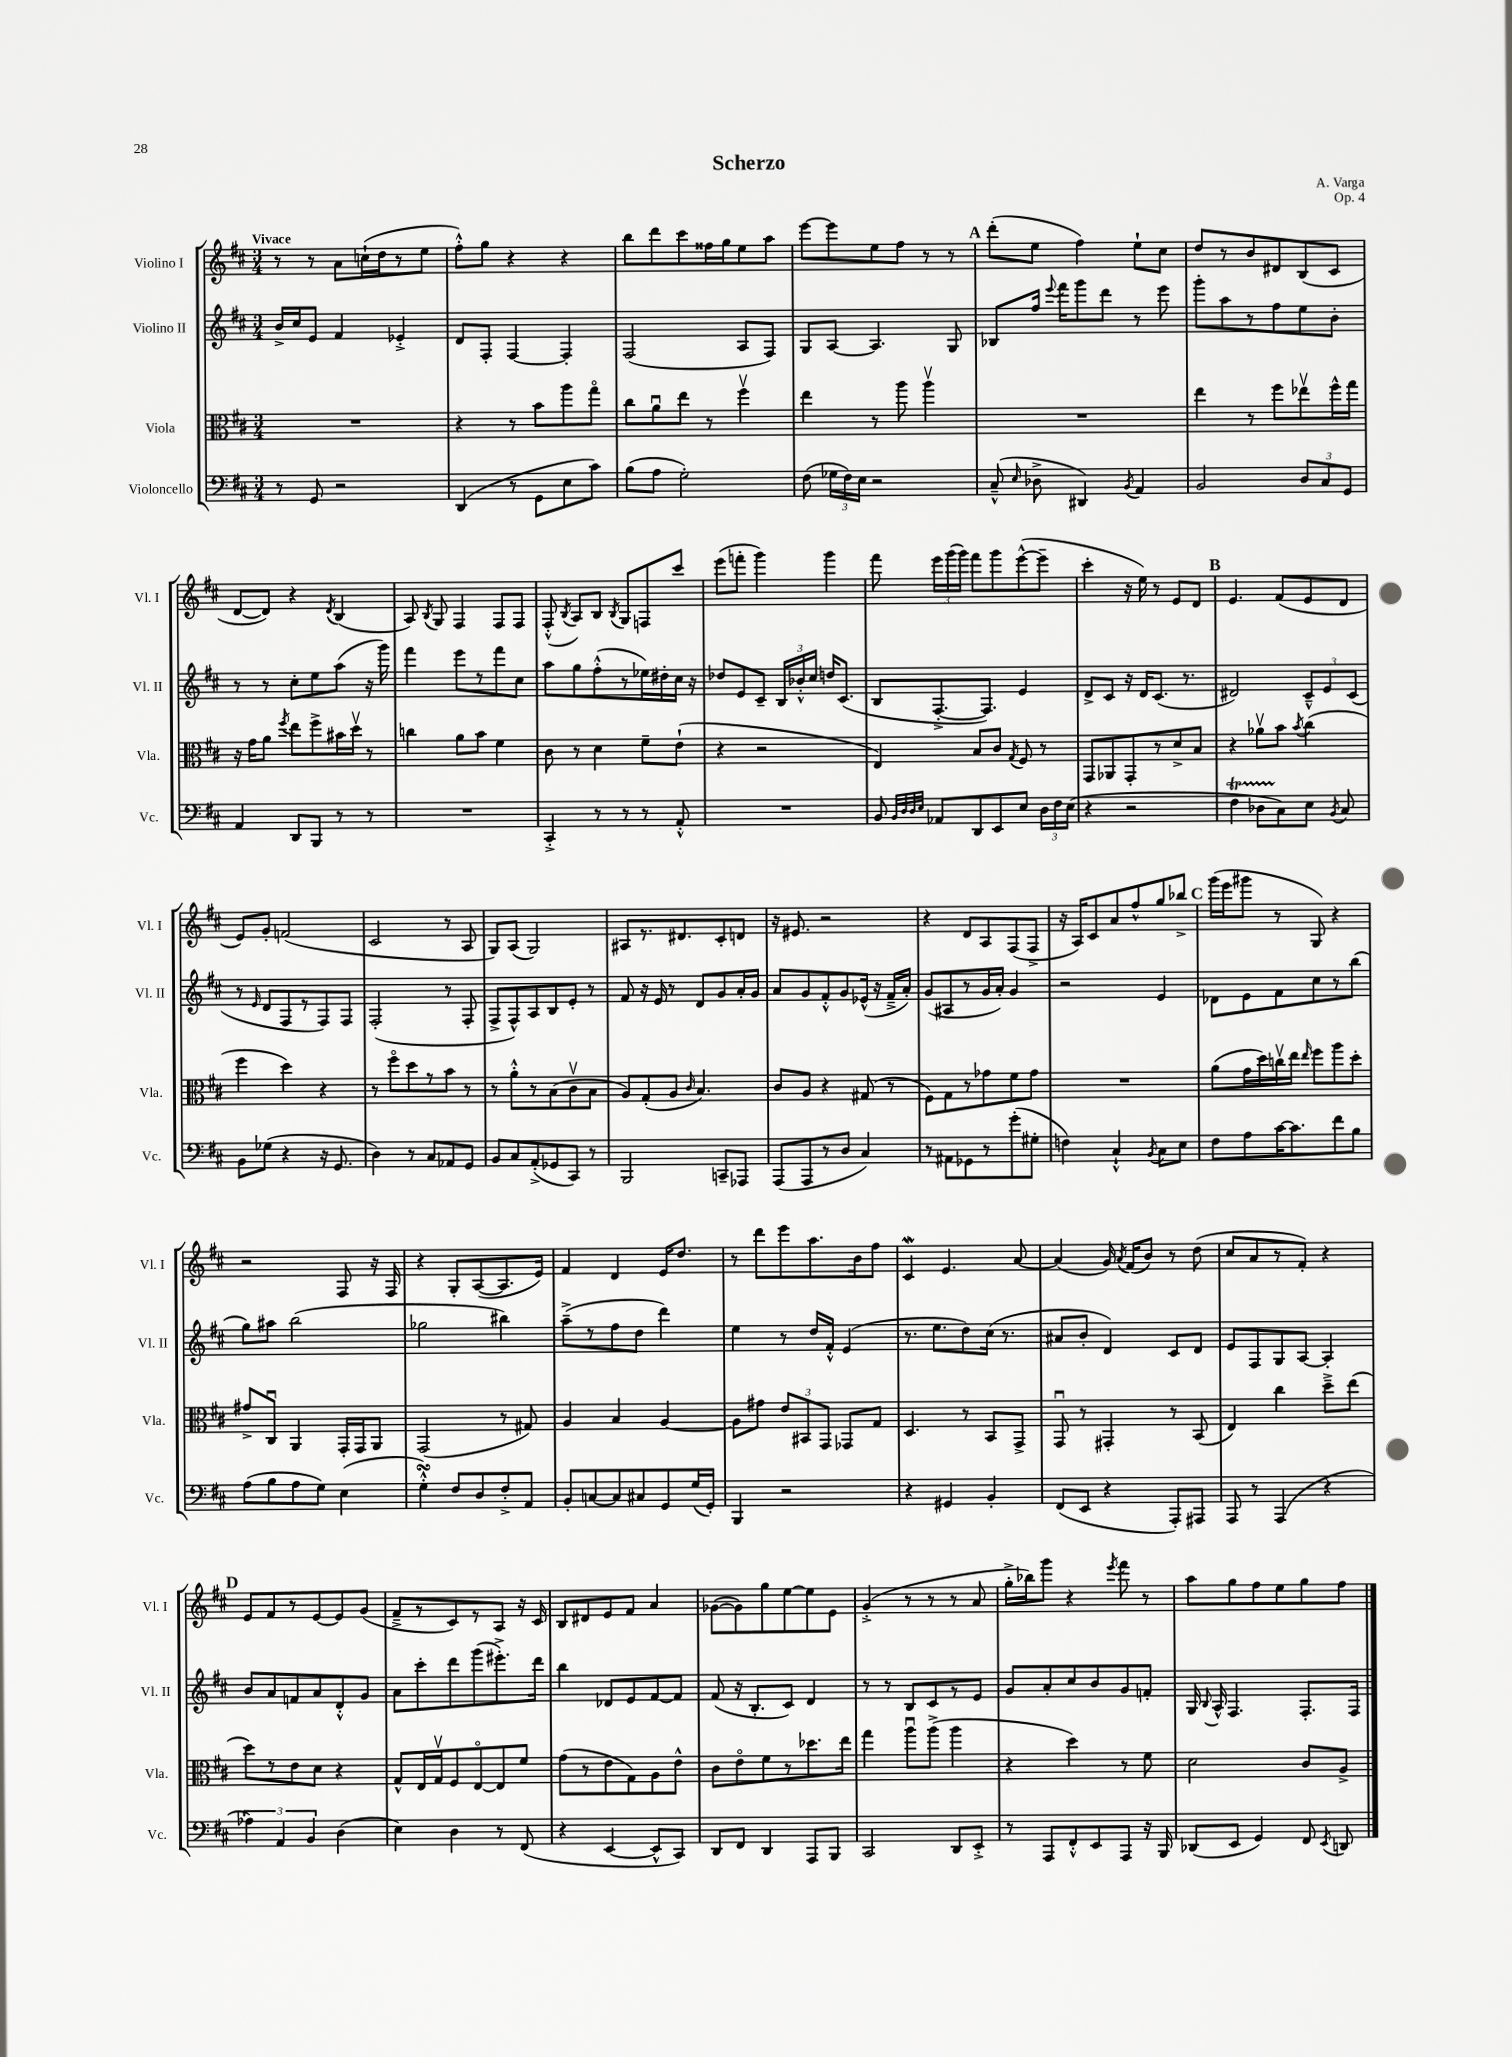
\header { title = "Scherzo" composer = "A. Varga" opus = "Op. 4" }
<<
\new StaffGroup <<
\new Staff = "s0" \with { instrumentName = "Violino I" shortInstrumentName = "Vl. I" } {
    \clef treble \key d \major \numericTimeSignature \time 3/4 \tempo "Vivace"
    \autoBeamOff r8 r8 a'8[ c''16-!( d''16 r8 e''8] |
    fis''8[-.-^) g''8] r4 r4 |
    b''8[ d'''8 cis'''8 fisis''16 g''16 e''8 a''8] |
    e'''8[~ e'''8 e''8 fis''8] r8 r8 |
    \mark \markup { \bold "A" } d'''8[-.( e''8] fis''4) e''8[-! cis''8] |
    d''8[ r8 b'8 dis'8 b8( cis'8] |
    d'8[~ d'8]) r4 \acciaccatura { d'8 } b4( |
    a8) \acciaccatura { b8 } g8 fis4 fis8[ fis8] |
    fis8-.-^( \acciaccatura { b8 } a8[) b8] \acciaccatura { b8 } g8[ f8 cis'''8] |
    e'''8[( f'''8]-. g'''4) g'''4 |
    fis'''8 \tuplet 3/2 { e'''16[ g'''16( g'''16]) } fis'''8[ g'''8 e'''8~-^( e'''8]-- |
    cis'''4-. r16 e''16) r8 e'8[ d'8] |
    \mark \markup { \bold "B" } e'4. fis'8[( e'8 d'8] |
    e'8[) g'8]-. f'2( |
    cis'2 r8 a8 |
    g8[) a8]( g2) |
    ais8[ r8. dis'8. cis'8-. d'8] |
    r16 eis'8. r2 |
    r4 d'8[ a8 fis8( fis8]-> |
    r16 a16[) cis'8 a'8 fis''8-^ g''8 bes''8]-> |
    \mark \markup { \bold "C" } g'''16[( e'''16 gis'''8] r8 g8) r4 |
    r2 fis8 r16 fis16 |
    r4 g8[-. a8~( a8. e'16]) |
    fis'4 d'4 e'16[ d''8.] |
    r8 d'''8[ e'''8 a''8. b'16 fis''8] |
    cis'4\mordent e'4. a'8~ |
    a'4( g'16) \acciaccatura { a'8 } fis'16[( b'8]) r8 d''8( |
    cis''8[ a'8 r8 fis'8]-.) r4 |
    \mark \markup { \bold "D" } e'8[ fis'8 r8 e'8~ e'8 g'8]( |
    fis'8[---> r8 cis'8) r8 a8] r16 cis'16 |
    b8[ dis'8 e'8 fis'8] a'4 |
    ges'8[~( ges'8) g''8 e''8~ e''8 e'8] |
    g'4-.->( r8 r8 r8 a'8 |
    g''16[-.-> bes''16) g'''8] r4 \acciaccatura { e'''8 } fis'''8 r8 |
    a''8[ g''8 fis''8 e''8 g''8 fis''8] \bar "|." |
}
\new Staff = "s1" \with { instrumentName = "Violino II" shortInstrumentName = "Vl. II" } {
    \clef treble \key d \major \numericTimeSignature \time 3/4
    \autoBeamOff b'16[-> cis''16 e'8] fis'4 ees'4-.-> |
    d'8[ fis8]-. fis4~ fis4-. |
    fis2( a8[ fis8]) |
    g8[ a8]~ a4. g8 |
    \mark \markup { \bold "A" } bes8[ fis''16] \appoggiatura { e'''8 } fis'''16[ g'''8 d'''8] r8 e'''8 |
    g'''8[-. a''8 r8 fis''8 e''8 b'8]-. |
    r8 r8 cis''8[-. e''8 a''8]( r16 g'''16) |
    fis'''4 e'''8[ r8 fis'''8 cis''8] |
    a''8[ g''8 fis''8-.-^( r8 ees''16) dis''16-. cis''16] r16 |
    des''8[ e'8 cis'8]-- \tuplet 3/2 { b16[ bes'16-.-^ cis''16] } d''16[ cis'8.]( |
    b8[ fis8.~-.-> fis8.]) e'4 |
    d'8[-> cis'8] r16 d'16[ cis'8.]( r8. |
    \mark \markup { \bold "B" } dis'2) \tuplet 3/2 { cis'8[---^ e'8 cis'8]( } |
    r8 \grace { e'16 } d'8[ fis8 r8 fis8) fis8] |
    fis2-.( r8 fis8-. |
    fis8[-> fis8-^) a8 b8 e'8]-. r8 |
    fis'8 r16 e'16 r8 d'8[ g'8 a'16-. g'16] |
    a'8[ g'8 fis'8-.-^ g'8 ees'16]-^( r16 fis'16[---> a'16]-.) |
    g'8[( ais8 r8 g'16 a'16]-.) g'4 |
    r2 e'4 |
    \mark \markup { \bold "C" } des'8[ e'8 fis'8 cis''8 r8 b''8]( |
    g''8[) ais''8] b''2( |
    ges''2 bis''4) |
    a''8[--->( r8 fis''8 d''8] d'''4) |
    e''4 r8 d''16[ fis'16]-.-^ e'4( |
    r8. e''8.[ d''8) cis''16]( r8. |
    ais'8[ b'8]-. d'4) cis'8[ d'8] |
    e'8[ fis8 g8 a8]~ a4-. |
    \mark \markup { \bold "D" } b'8[ a'8 f'8 a'8 d'8-.-^ g'8] |
    a'8[ cis'''8-. d'''8 g'''8( eis'''8.-.->) d'''16] |
    b''4 des'8[ e'8 fis'8~ fis'8] |
    fis'8( r16 b8.[-. cis'8]) d'4 |
    r8 r8 b8[ cis'8 r8 e'8] |
    g'8[ a'8-. cis''8 b'8 g'8 f'8]-. |
    g16 \appoggiatura { b8 } a16-^ fis4. fis8.[-. fis16] \bar "|." |
}
\new Staff = "s2" \with { instrumentName = "Viola" shortInstrumentName = "Vla." } {
    \clef alto \key d \major \numericTimeSignature \time 3/4
    \autoBeamOff R2. |
    r4 r8 b'8[ a''8 g''8]\flageolet |
    cis''8[ a'8\downbow e''8] r8 fis''4\upbow |
    e''4 r8 a''8 a''4\upbow |
    \mark \markup { \bold "A" } R2. |
    e''4 r8 fis''8[ ees''8\upbow fis''16-^ g''16] |
    r16 g'16[ a'8] \acciaccatura { fis''8 } e''8[ fis''8-> bis'16 d''16]\upbow r8 |
    c''4 a'8[ b'8] fis'4 |
    cis'8 r8 d'4 fis'8[-- e'8]-!( |
    r4 r2 |
    e4) b8[ cis'8] \acciaccatura { g8 } fis8 r8 |
    g,8[ aes,8 g,8-. r8 d'8-> b8] |
    \mark \markup { \bold "B" } r4 aes'8[\upbow b'8] \acciaccatura { b'8 } cis''4( |
    fis''4 d''4) r4 |
    r8 fis''8[\flageolet d''8 r8 b'8] r8 |
    r8 a'8[-.-^ r8 b8( cis'8\upbow b8] |
    a8[) g8-.( a8] \grace { cis'16 } b4.) |
    cis'8[ a8] r4 gis8( r8 |
    fis8[) g8 r8 ges'8 fis'8 ges'8] |
    R2. |
    \mark \markup { \bold "C" } a'8[( g'16 d''16) c''16\upbow e''16] \grace { e''16 } fis''8[ a''8 d''8]-. |
    gis'8[-> cis8]\downbow a,4 g,16[-. g,16 a,8] |
    g,2( r8 gis8) |
    a4 b4 a4~ |
    a8[ gis'8] \tuplet 3/2 { e'8[ bis,8 g,8] } ges,8[ g8] |
    d4. r8 b,8[ g,8]-> |
    g,8\downbow r8 gis,4-. r8 b,8( |
    e4) cis''4 d''8[---> e''8]( |
    \mark \markup { \bold "D" } d''8[) r8 e'8 d'8] r4 |
    g8[-^ e16 g16\upbow fis8 e8~\flageolet e8 fis'8] |
    g'8[( r8 e'8 g8) a8 e'8]-^ |
    cis'8[ e'8\flageolet fis'8 r8 des''8. e''16] |
    g''4 a''8[\downbow a''8]->( a''4 |
    r4 d''4) r8 fis'8 |
    d'2 cis'8[ a8]-> \bar "|." |
}
\new Staff = "s3" \with { instrumentName = "Violoncello" shortInstrumentName = "Vc." } {
    \clef bass \key d \major \numericTimeSignature \time 3/4
    \autoBeamOff r8 g,8 r2 |
    d,4( r8 g,8[ e8 cis'8]) |
    b8[( a8] g2-.) |
    fis8( \tuplet 3/2 { ges16[ fis16) e16] } r2 |
    \mark \markup { \bold "A" } cis8---^( \grace { e16 } des8-> dis,4) \acciaccatura { b,8 } a,4 |
    b,2 \tuplet 3/2 { d8[ cis8 g,8] } |
    a,4 d,8[ b,,8] r8 r8 |
    R2. |
    cis,4-.-> r8 r8 r8 a,8-.-^ |
    R2. |
    b,8 \grace { b,32[ d32 d32 e32] } aes,8[ d,8 e,8 e8] \tuplet 3/2 { d16[ fis16 e16]( } |
    r4 r2 |
    \mark \markup { \bold "B" } fis4\startTrillSpan des8[ cis8\stopTrillSpan) e8] \acciaccatura { b,8 } cis8 |
    b,8[ ges8]( r4 r16 g,8. |
    d4) r8 cis8[ aes,8 g,8] |
    b,8[ cis8 a,8-.->( ges,8 cis,8]) r8 |
    b,,2 c,8[-- aes,,8] |
    a,,8[( a,,8 r8 d8] cis4) |
    r8 ais,8[ ges,8 r8 g'8-.( gis8]-. |
    f4) cis4-!-^ \acciaccatura { b,8 } cis8[ e8] |
    \mark \markup { \bold "C" } fis8[ a8 cis'16~ cis'8. fis'8 b8] |
    a8[( b8 a8 g8]) e4( |
    g4-.-^\turn) fis8[ d8 fis8-.-> a,8] |
    b,8[-. c8~ c8 cis8 g,8 g16( g,16]-.) |
    b,,4 r2 |
    r4 gis,4 b,4-. |
    fis,8[( e,8] r4 a,,8[-.) ais,,8] |
    a,,8 r8 a,,4( r4 |
    \mark \markup { \bold "D" } \tuplet 3/2 { aes4) a,4 b,4 } d4( |
    e4) d4 r8 fis,8( |
    r4 e,4~ e,8[-^ cis,8]) |
    d,8[ fis,8] d,4 a,,8[ b,,8] |
    cis,2 d,8[ e,8]-.-> |
    r8 a,,8[ fis,8-.-^ e,8 a,,8] r16 b,,16 |
    des,8[( e,8] g,4) fis,8 \acciaccatura { e,8 } d,8 \bar "|." |
}
>>
>>
\layout { \context { \Score \remove "Bar_number_engraver" } }
